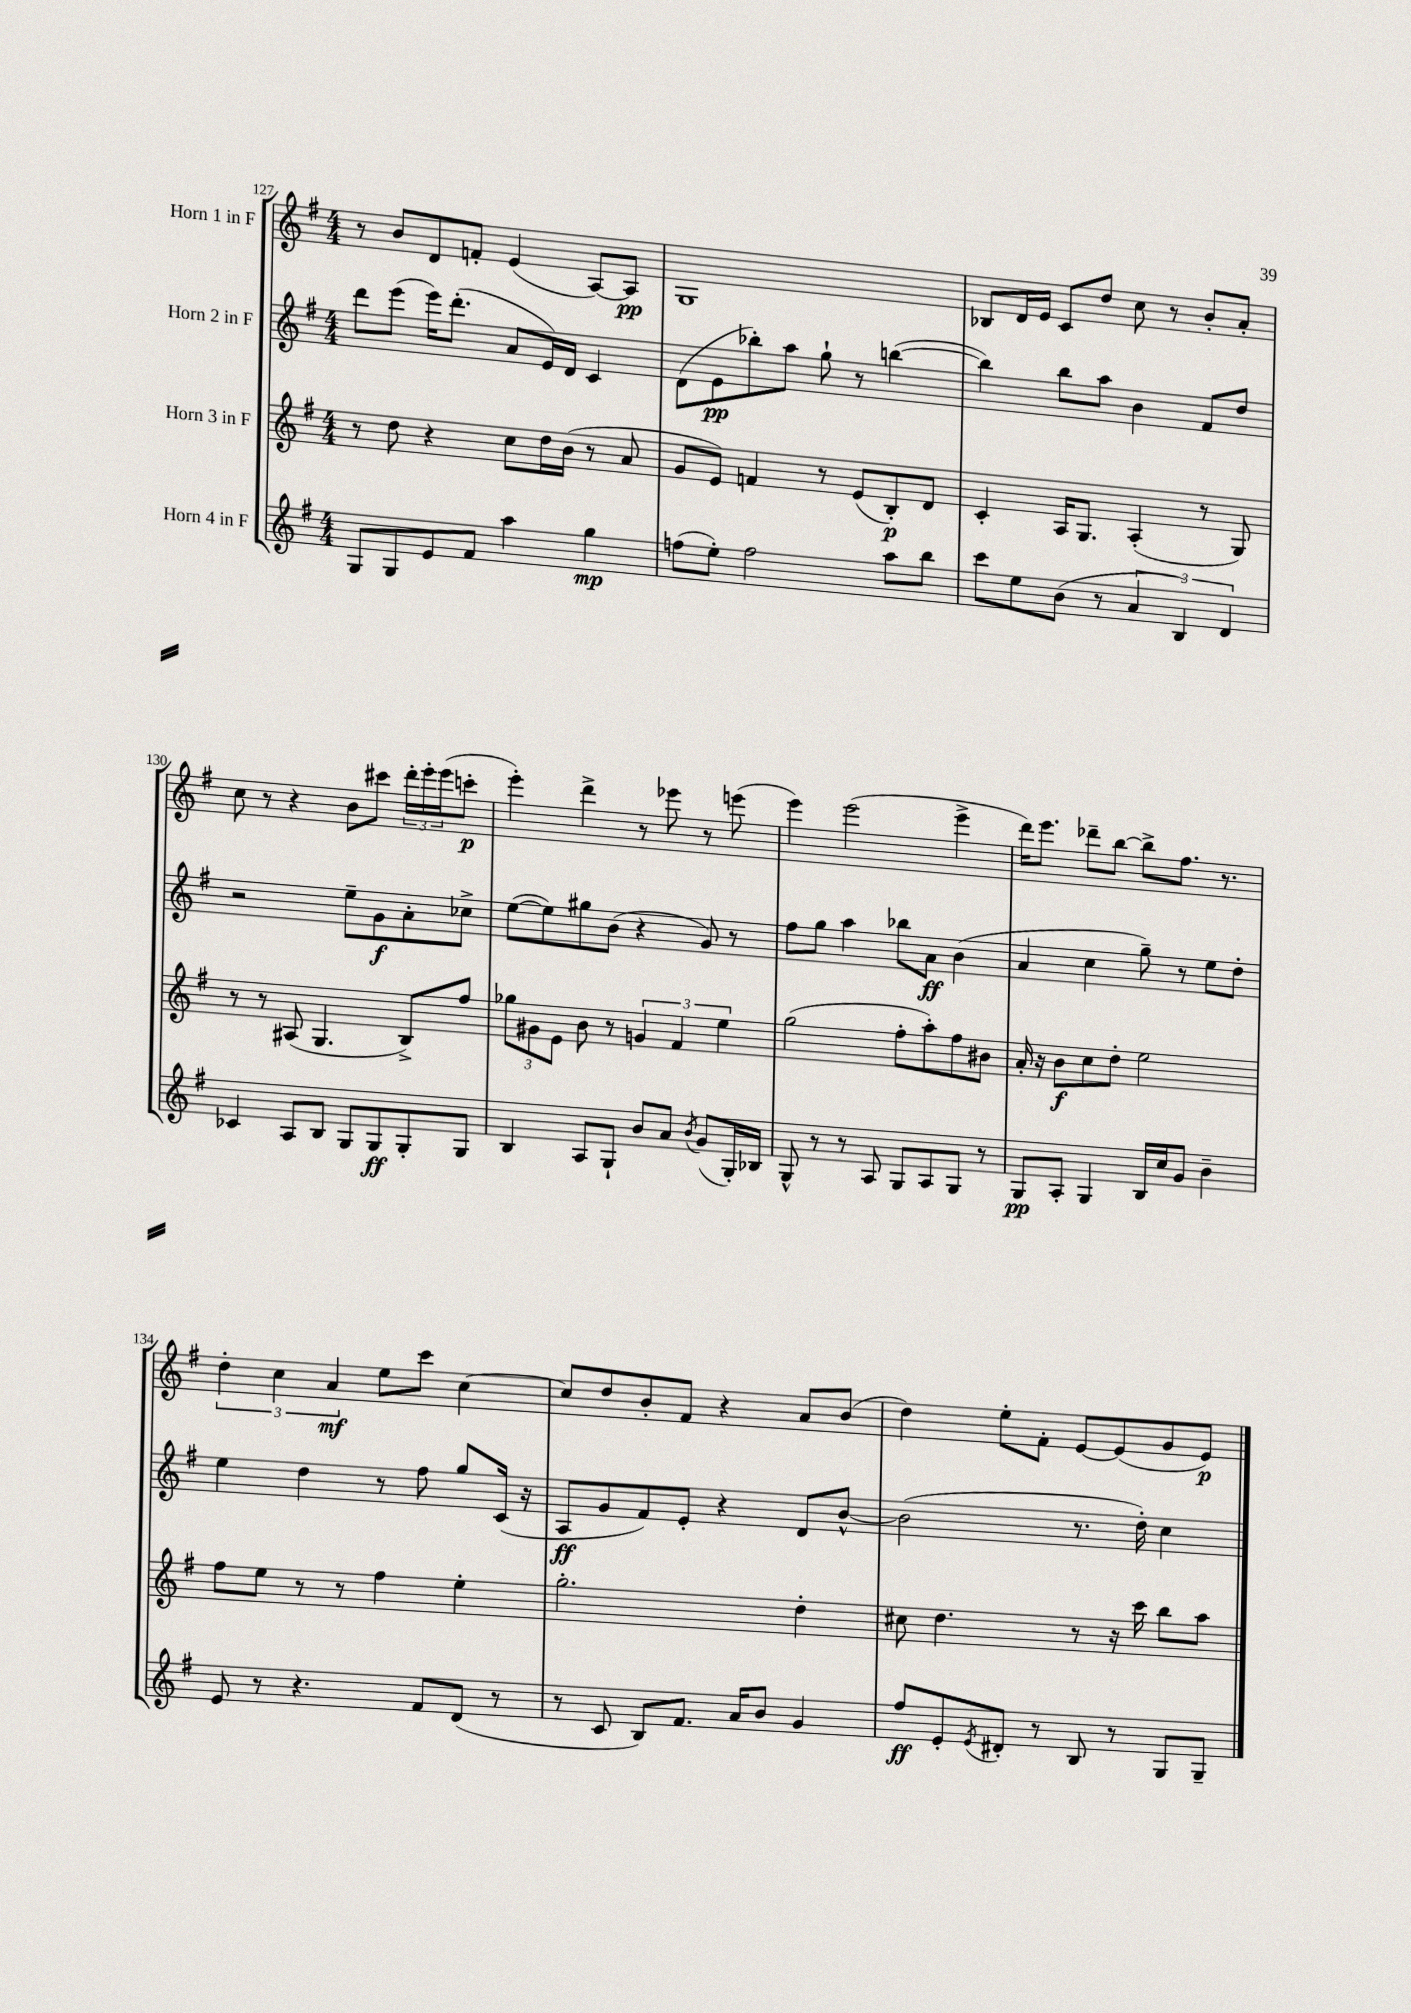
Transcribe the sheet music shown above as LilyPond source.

<<
\new StaffGroup <<
\new Staff = "s0" \with { instrumentName = "Horn 1 in F" } {
    \clef treble \key g \major \numericTimeSignature \time 4/4
    r8 b'8 d'8 f'8-. e'4( a8~) a8\pp |
    g1 |
    bes8 d'16 e'16 c'8 d''8 c''8 r8 b'8-. a'8-. |
    c''8 r8 r4 b'8 cis'''8 \tuplet 3/2 { d'''16-. e'''16-. e'''16( } c'''8-.\p |
    e'''4-.) d'''4-> r8 ees'''8 r8 e'''8( |
    e'''4) e'''2( e'''4-> |
    d'''16) e'''8. des'''8-- b''8~ b''8-> fis''8. r8. |
    \tuplet 3/2 { d''4-. c''4 a'4\mf } e''8 c'''8 c''4~ |
    c''8 d''8 b'8-. fis'8 r4 a'8 b'8( |
    d''4) e''8-. fis'8-. e'8~ e'8( g'8 e'8\p) \bar "|." |
}
\new Staff = "s1" \with { instrumentName = "Horn 2 in F" } {
    \clef treble \key g \major \numericTimeSignature \time 4/4
    d'''8 e'''8( e'''16) d'''8.-.( a'8 e'16) d'16 c'4 |
    d'8( e'8\pp bes''8-.) a''8 g''8-! r8 b''4~( |
    b''4) b''8 a''8 b'4 fis'8 d''8 |
    r2 e''8-- g'8\f a'8-. ces''8-> |
    e''8~( e''8) gis''8 b'8( r4 g'8) r8 |
    fis''8 g''8 a''4 bes''8 a'8\ff b'4( |
    a'4 c''4 g''8--) r8 e''8 d''8-. |
    e''4 d''4 r8 fis''8 g''8 c'16( r16 |
    a8\ff g'8 fis'8) e'8-. r4 d'8 b'8~-^ |
    b'2( r8. d''16-.) c''4 \bar "|." |
}
\new Staff = "s2" \with { instrumentName = "Horn 3 in F" } {
    \clef treble \key g \major \numericTimeSignature \time 4/4
    r8 d''8 r4 c''8 d''16 b'16( r8 a'8 |
    g'8 e'8) f'4 r8 e'8( b8-.\p) d'8 |
    c'4-. a16 g8. a4-.( r8 g8) |
    r8 r8 ais8( g4. b8->) fis''8 |
    \tuplet 3/2 { ges''8 gis'8 e'8 } b'8 r8 \tuplet 3/2 { g'4 fis'4 e''4 } |
    g''2( fis''8-. a''8-.) fis''8 bis'8 |
    a'16-. r16 b'8\f c''8 d''8-. e''2 |
    fis''8 e''8 r8 r8 fis''4 e''4-. |
    g''2.-. d''4-. |
    cis''8 d''4. r8 r16 c'''16 b''8 a''8 \bar "|." |
}
\new Staff = "s3" \with { instrumentName = "Horn 4 in F" } {
    \clef treble \key g \major \numericTimeSignature \time 4/4
    g8 g8 e'8 fis'8 a''4 g''4\mp |
    f''8( e''8-.) f''2 a''8 b''8 |
    c'''8 e''8 b'8( r8 \tuplet 3/2 { a'4 b4) d'4 } |
    ces'4 a8 b8 g8 g8\ff g8-. g8 |
    b4 a8 g8-! b'8 a'8 \acciaccatura { b'8 } g'8( g16-.) bes16 |
    g8-^ r8 r8 a8 g8 a8 g8 r8 |
    g8\pp a8-. g4 b16 c''16 g'8 b'4-- |
    e'8 r8 r4. fis'8 d'8( r8 |
    r8 c'8 b8) fis'8. a'16 b'8 g'4 |
    fis''8\ff e'8-. \acciaccatura { e'8 } dis'8-. r8 b8 r8 g8 g8-- \bar "|." |
}
>>
>>
\layout { \context { \Score currentBarNumber = #127 } }
